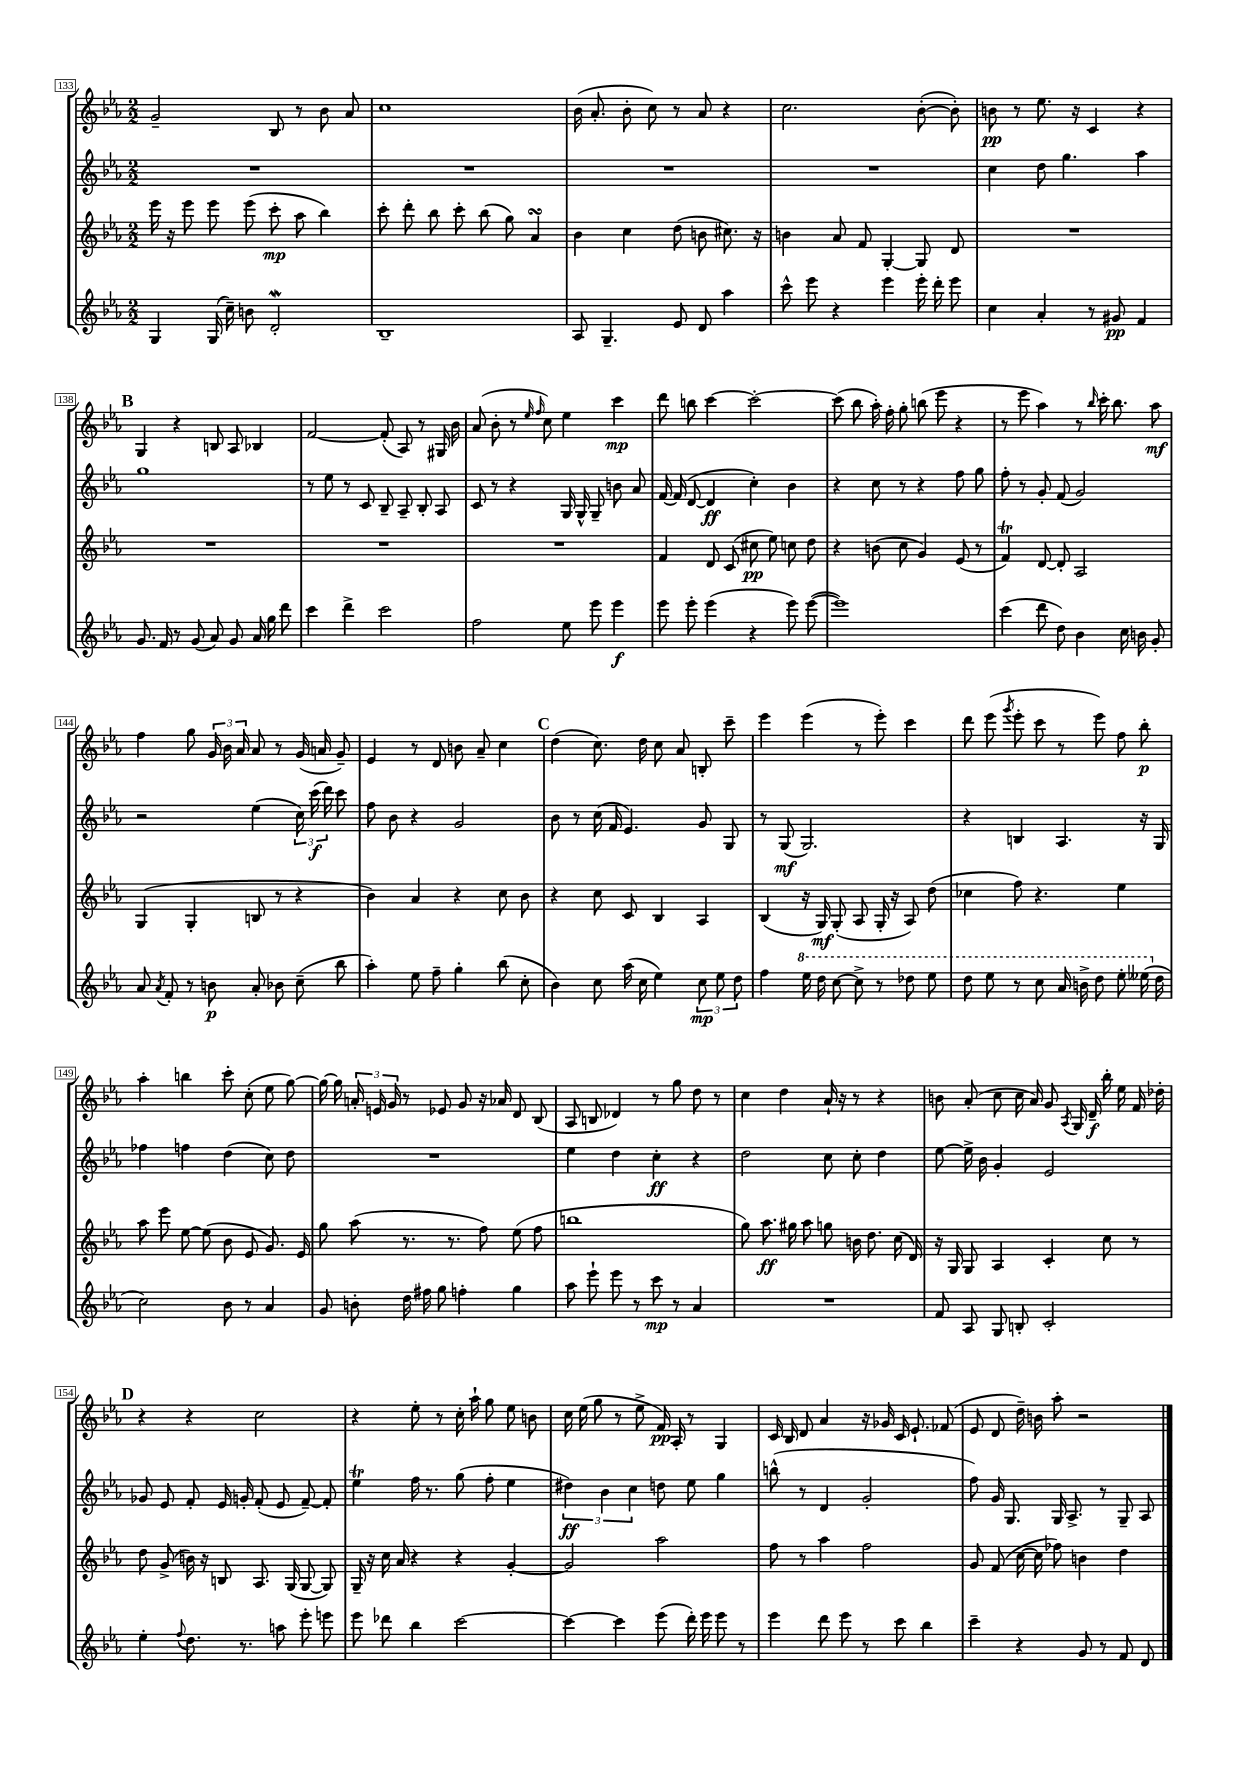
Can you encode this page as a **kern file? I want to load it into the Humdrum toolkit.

**kern	**kern	**kern	**kern
*staff4	*staff3	*staff2	*staff1
*clefG2	*clefG2	*clefG2	*clefG2
*k[b-e-a-]	*k[b-e-a-]	*k[b-e-a-]	*k[b-e-a-]
*M2/2	*M2/2	*M2/2	*M2/2
4G/	16eee-\	1r	2g~/
.	16r	.	.
.	8eee-\	.	.
(16G/	8eee-\	.	.
16cc~\)	.	.	.
8b\	(8eee-\	.	.
2d'/	8ccc'\	.	8B-/
.	8aa-\	.	8r
.	4bb-\)	.	8b-\
.	.	.	8a-/
=	=	=	=
1B-~	8ccc'\	1r	1cc
.	8ddd'\	.	.
.	8bb-\	.	.
.	8ccc'\	.	.
.	(8bb-\	.	.
.	8gg\)	.	.
.	4a-/	.	.
=	=	=	=
8A-/	4b-\	1r	(16b-\
.	.	.	8.a-'/
4.G~/	.	.	.
.	4cc\	.	8b-'\
.	.	.	8cc\)
8e-/	(8dd\	.	8r
8d/	8b\	.	8a-/
4aa-\	8.cc#\)	.	4r
.	16r	.	.
=	=	=	=
8ccc^^\	4b\	1r	2.cc\
8eee-\	.	.	.
4r	8a-/	.	.
.	8f/	.	.
4eee-\	[4G'/	.	.
16eee-'\	8G/]	.	([8b-'\
16ddd'\	.	.	.
8eee-\	8d/	.	8b-'\])
=	=	=	=
4cc\	1r	4cc\	8b\
.	.	.	8r
4a-'/	.	8dd\	8.ee-\
.	.	4.gg\	.
.	.	.	16r
8r	.	.	4c/
8g#/	.	.	.
4f/	.	4aa-\	4r
=	=	=	=
8.g/	1r	1gg	4G/
16f/	.	.	.
8r	.	.	4r
(8g/	.	.	.
8a-/)	.	.	8B/
8g/	.	.	8A-/
16a-/	.	.	4B-/
16gg\	.	.	.
8ddd\	.	.	.
=	=	=	=
4ccc\	1r	8r	[2f/
.	.	8ee-\	.
4ddd^\	.	8r	.
.	.	8c/	.
2ccc\	.	8B-~/	(8f'/]
.	.	8A-~/	8A-/)
.	.	8B-'/	8r
.	.	8A-/	16G#/
.	.	.	16b-\
=	=	=	=
2ff\	1r	8c/	(8a-/
.	.	8r	8b-'\
.	.	4r	8r
.	.	.	16qqee-/
.	.	.	16qqff/
.	.	.	8cc\)
8ee-\	.	16G/	4ee-\
.	.	16G^^/	.
8eee-\	.	8G~/	.
4eee-\	.	8b\	4ccc\
.	.	8a-/	.
=	=	=	=
8eee-\	4f/	[16f/	8ddd\
.	.	(16f/]	.
8eee-'\	.	[8d/	8bb\
(4eee-\	8d/	4d/]	[4ccc\
.	(8c/	.	.
4r	8cc#\	4cc'\)	2ccc'\_
.	8ee-\)	.	.
8eee-\)	8cc\	4b-\	.
([8eee-\	8dd\	.	.
=	=	=	=
1eee-])	4r	4r	(8ccc\]
.	.	.	8bb-\
.	(8b\	8cc\	16aa-'\)
.	.	.	16ff'\
.	8cc\	8r	8gg'\
.	4g/)	4r	(8bb\
.	.	.	8eee-\
.	(8e-/	8ff\	4r
.	8r	8gg\	.
=	=	=	=
(4ccc\	4f/)	8ff'\	8r
.	.	8r	8eee-\
8ddd\	[8d/	8g'/	4aa-\)
8dd\)	8d'/]	(8f/	.
4b-\	2A-/	2g/)	8r
.	.	.	16qqbb-/
.	.	.	16ccc'\
.	.	.	8.bb-\
16cc\	.	.	.
16b\	.	.	.
8g'/	.	.	8aa-\
=	=	=	=
8a-/	(4G/	2r	4ff\
8qa-/	.	.	.
8f'/	.	.	.
8r	4G'/	.	8gg\
8b\	.	.	24g/
.	.	.	24b-\
.	.	.	24a-/
8a-'/	8B/	(4ee-\	8a-/
8b-\	8r	.	8r
(8cc~\	4r	24cc\)	(16g/
.	.	(24ccc\	.
.	.	.	16a/
.	.	24ddd\)	.
8bb-\	.	8ccc\	8g~/)
=	=	=	=
4aa-'\)	4b-\)	8ff\	4e-/
.	.	8b-\	.
8ee-\	4a-/	4r	8r
8ff~\	.	.	8d/
4gg'\	4r	2g/	8b\
.	.	.	8a-~/
(8bb-\	8cc\	.	4cc\
8cc'\	8b-\	.	.
=	=	=	=
4b-\)	4r	8b-\	(4dd\
.	.	8r	.
8cc\	8cc\	(16cc\	8.cc\)
.	.	16f/	.
(16aa-\	8c/	4.e-/)	.
16cc\	.	.	16dd\
4ee-\)	4B-/	.	8cc\
.	.	.	8a-/
12cc\	4A-/	8g/	8B'/
12ee-\	.	.	.
.	.	8G/	8ccc~\
12dd\	.	.	.
=	=	=	=
4ff\	(4B-/	8r	4eee-\
.	.	(8G/	.
16eee-\	16r	2.G/)	(4eee-\
16ddd\	16G/)	.	.
[8ccc\	(8G'/	.	.
8ccc^\]	8A-/	.	8r
8r	16G'/	.	8eee-'\)
.	16r	.	.
8ddd-\	8A-/)	.	4ccc\
8eee-\	(8dd\	.	.
=	=	=	=
8ddd\	4cc-\	4r	8ddd\
8eee-\	.	.	(8eee-\
.	.	.	8qggg/
8r	8ff\)	4B/	8eee-'\
8ccc\	4.r	.	8ccc\
16aa-/	.	4.A-/	8r
16bb^\	.	.	.
8ddd\	.	.	8eee-\)
8eee-'\	4ee-\	.	8ff\
(16eee--\	.	16r	8bb-'\
16dd\	.	16G/	.
=	=	=	=
2cc\)	8aa-\	4ff-\	4aa-'\
.	8eee-\	.	.
.	[8ee-\	4ff\	4bb\
.	(8ee-\]	.	.
8b-\	8b-\	(4dd\	8ccc'\
8r	8e-/	.	(8cc'\
4a-/	8.g/)	8cc\)	8ee-\
.	.	8dd\	[8gg\)
.	16e-/	.	.
=	=	=	=
8g/	8gg\	1r	16gg\_
.	.	.	16gg\]
8b'\	(8aa-\	.	24a'/
.	.	.	24e/
.	.	.	24g/
16dd\	8.r	.	8r
16ff#\	.	.	.
8gg\	.	.	8e-/
.	8.r	.	.
4ff'\	.	.	8g/
.	8ff\)	.	16r
.	.	.	16a-/
4gg\	(8ee-\	.	8d/
.	8ff\	.	(8B-/
=	=	=	=
8aa-\	1bb	4ee-\	8A-/
8eee-`\	.	.	8B/
8eee-\	.	4dd\	4d-/)
8r	.	.	.
8ccc\	.	4cc'\	8r
8r	.	.	8gg\
4a-/	.	4r	8dd\
.	.	.	8r
=	=	=	=
1r	8gg\)	2dd\	4cc\
.	8.aa-\	.	.
.	.	.	4dd\
.	16gg#\	.	.
.	8aa-\	.	.
.	8gg\	8cc\	16a-`/
.	.	.	16r
.	16b\	8cc'\	8r
.	8.dd\	.	.
.	.	4dd\	4r
.	(16cc\	.	.
.	16d/)	.	.
=	=	=	=
8f/	16r	[8ee-\	8b\
.	16G/	.	.
8A-/	8G/	16ee-^\]	(8a-'/
.	.	16b-\	.
8G/	4A-/	4g'/	8cc\
8B'/	.	.	16cc\
.	.	.	16a-/)
2c'/	4c'/	2e-/	8g/
.	.	.	8qA-/
.	.	.	16G/
.	.	.	16d~/
.	8cc\	.	16bb-'\
.	.	.	16ee-\
.	8r	.	16f/
.	.	.	16dd-'\
=	=	=	=
4ee-'\	8dd\	8g-/	4r
.	(8g^/	8e-/	.
8qqff/	.	.	.
8.dd\	16b\)	8f'/	4r
.	16r	.	.
.	8B/	16e-/	.
8.r	.	16g'/	.
.	8.A-/	(8f'/	2cc\
8aa\	.	8e-/	.
.	(16G/	.	.
8eee-'\	[8G/	[8f~/)	.
8eee\	8G/])	8f'/]	.
=	=	=	=
8eee-\	16G~/	4ee-\	4r
.	16r	.	.
8ddd-\	16cc\	.	.
.	16a-/	.	.
4bb-\	4r	16ff\	8ee-'\
.	.	8.r	.
.	.	.	8r
[2ccc\	4r	(8gg\	16cc'\
.	.	.	16aa-`\
.	.	8ff'\	8gg\
.	[4g'/	4ee-\	8ee-\
.	.	.	8b\
=	=	=	=
4ccc\_	2g/]	6dd#\)	16cc\
.	.	.	(16ee-\
.	.	.	8gg\
.	.	6b-\	.
4ccc\]	.	.	8r
.	.	6cc\	.
.	.	.	8ee-^\
(8eee-\	2aa-\	8dd\	16f/)
.	.	.	16A-'/
16ddd'\)	.	8ee-\	8r
16eee-\	.	.	.
8eee-\	.	4gg\	4G/
8r	.	.	.
=	=	=	=
4eee-\	8ff\	(8bb^^\	16c/
.	.	.	16B-/
.	8r	8r	8d/
8ddd\	4aa-\	4d/	4a-/
8eee-\	.	.	.
8r	2ff\	2g'/	16r
.	.	.	16g-/
8ccc\	.	.	16c/
.	.	.	8.e-`/
4bb-\	.	.	.
.	.	.	(8f-/
=	=	=	=
4ccc~\	8g/	8ff\)	8e-/
.	(8f/	16g/	8d/
.	.	8.G/	.
4r	[16cc\	.	16dd~\)
.	16cc\]	.	16b\
.	8ff-\)	16G/	8aa-'\
.	.	8.A-^/	.
8g/	4b\	.	2r
8r	.	8r	.
8f/	4dd\	8G~/	.
8d/	.	8A-/	.
==	==	==	==
*-	*-	*-	*-
